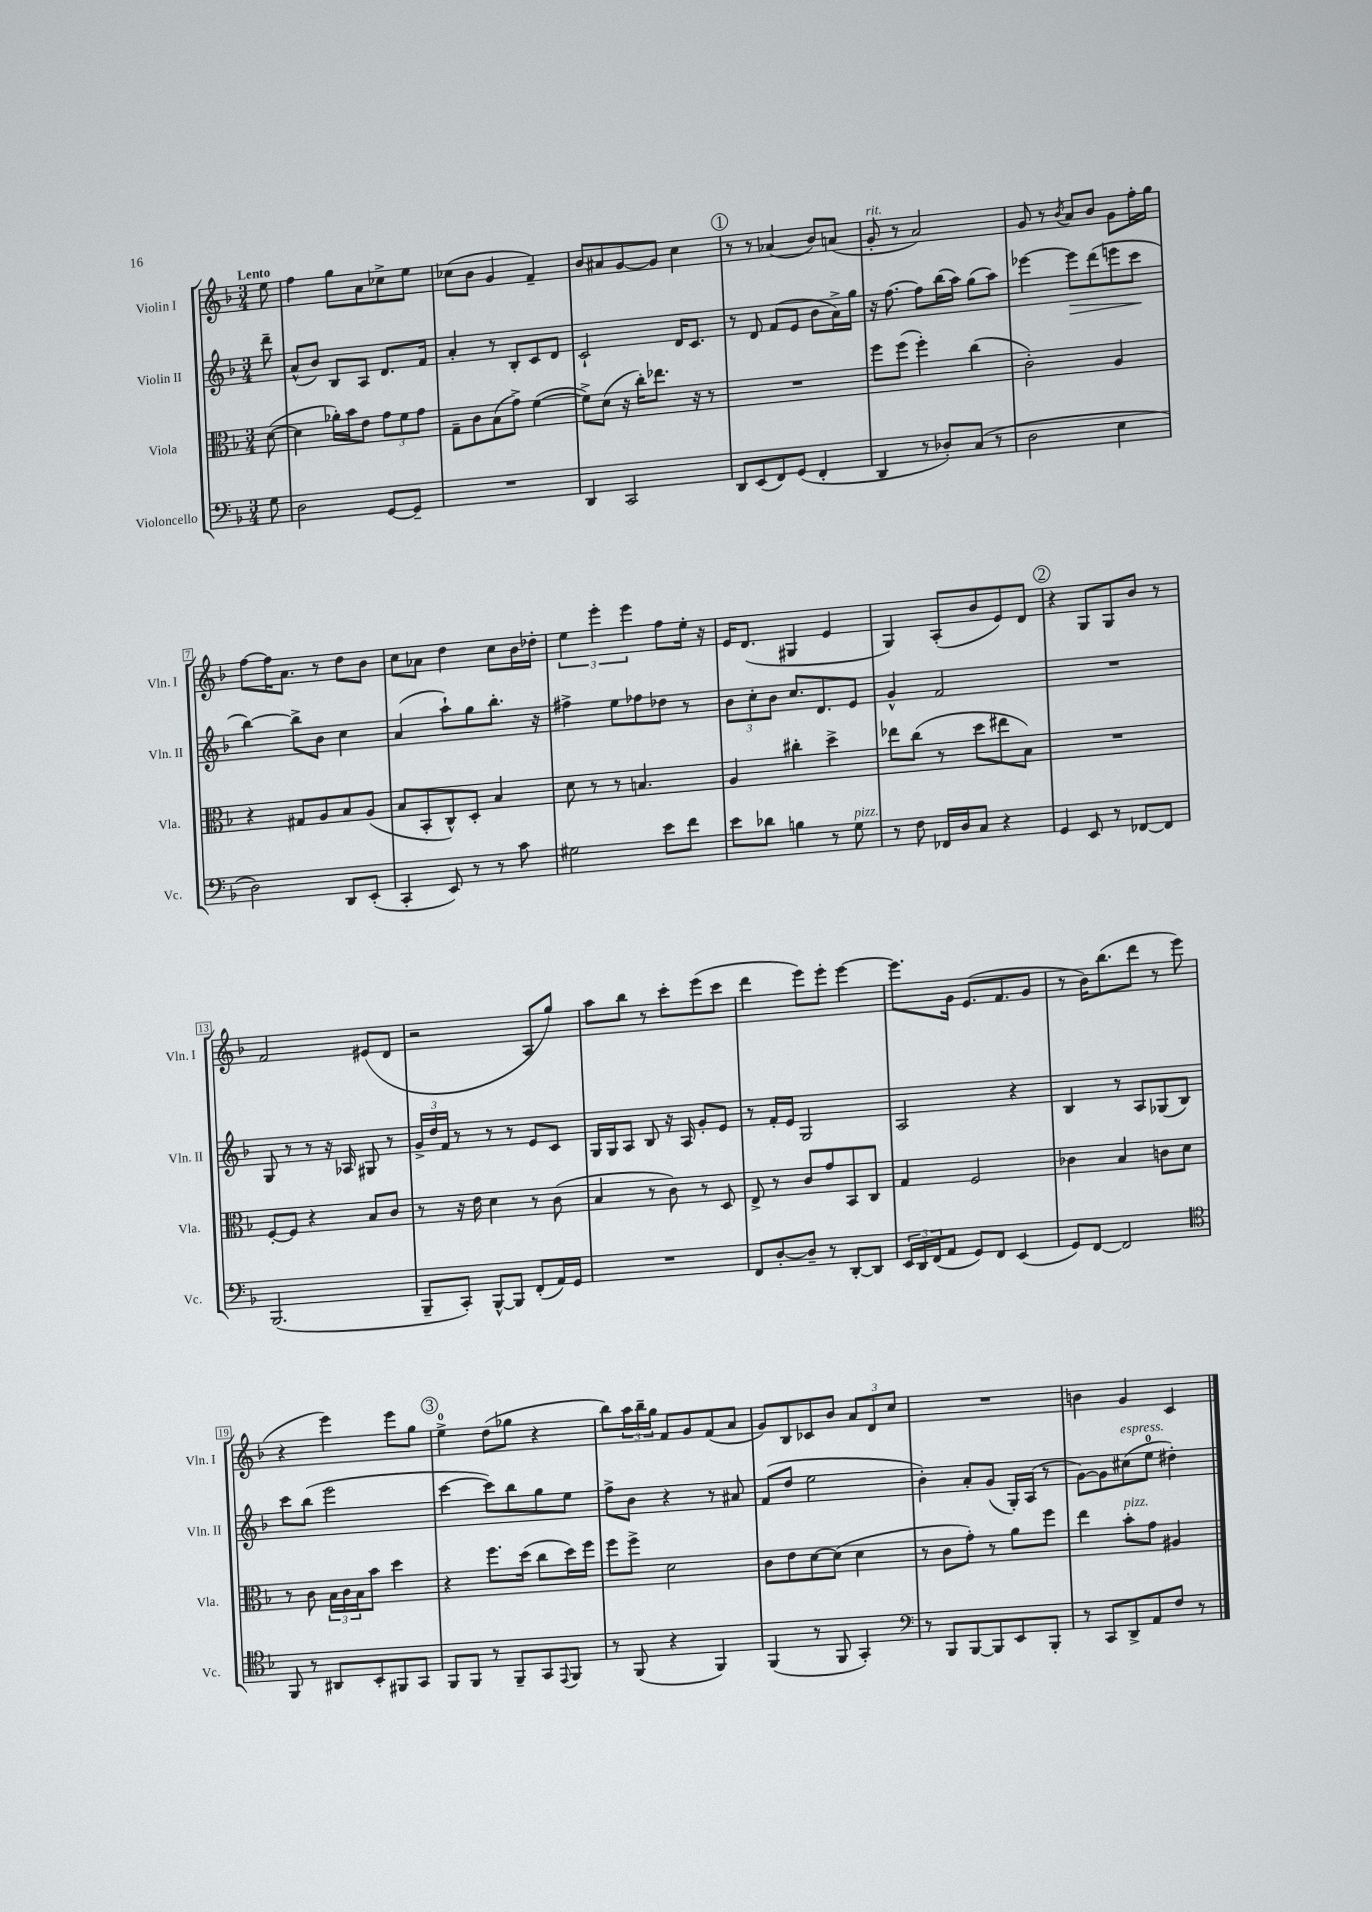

**kern	**kern	**kern	**kern
*staff4	*staff3	*staff2	*staff1
*clefF4	*clefC3	*clefG2	*clefG2
*k[b-]	*k[b-]	*k[b-]	*k[b-]
*M3/4	*M3/4	*M3/4	*M3/4
8G	([8d	8ddd~	8ee
=	=	=	=
2D	4d]	(8a^^	4ff
.	.	8b-)	.
.	16a-')	8B-	8gg
.	16b-	.	.
.	8e	8A	8a
[8GG	12g	8.d	8cc-^
.	12f	.	.
8GG~]	.	.	8ee
.	12g	.	.
.	.	16f	.
=	=	=	=
2.r	8G~	4a'	(8cc-
.	8c	.	8b-
.	(8B-	8r	4g
.	8g^)	8B-'	.
.	([4f	8c	4f~)
.	.	8d	.
=	=	=	=
4DD	8f^])	2c`	8b-
.	(8d	.	8a#
2CC	16r	.	[8g
.	16cc')	.	.
.	8.ee-	.	8g]
.	.	16d	4cc
.	16r	8.c	.
.	8r	.	.
=	=	=	=
8DD	2.r	8r	8r
(8EE	.	8d	8r
8FF)	.	(8f	(4a-
(8GG	.	8e	.
4FF'	.	8b-	8b-)
.	.	16a^)	(8a
.	.	16gg	.
=	=	=	=
4DD	8ff	16r	8g'
.	.	[8.ff	.
.	(8ff	.	8r
8r	4ff')	8ff]	2a)
8D-')	.	(16bb-	.
.	.	16aa)	.
(8C	(4cc	(8gg	.
8r	.	8aa)	.
=	=	=	=
2D	2c')	[4eee-	8g
.	.	.	8r
.	.	.	8qb-
.	.	8eee-]	8a
.	.	(8ddd	8b-
4E	4A	8eee	8g
.	.	8ccc	16ff'
.	.	.	16gg
=	=	=	=
2D)	4r	[4bb-)	[8ff
.	.	.	16ff]
.	.	.	8.a
.	8G#	8bb-^]	.
.	8A	8b-	8r
8DD	8B-	4cc	8dd
(8EE'	(8A	.	8b-
=	=	=	=
4CC'	8B-	(4a	8cc
.	8BB-'	.	8a-
8EE)	8C^^)	8aa`)	4dd
8r	8D'	8gg	.
8r	4B-	8.bb-'	8cc
8c	.	.	16b-
.	.	16r	16dd-'
=	=	=	=
2G#	8d	4ff#^	6ee
.	8r	.	.
.	.	.	6eee'
.	8r	8ee	.
.	.	.	6eee
.	4.B	8ff-	.
8e	.	8dd-	8ff
8f	.	8r	16ee'
.	.	.	16r
=	=	=	=
8e	4A	12b-	16e
.	.	.	(8.d
.	.	12cc'	.
8d-	.	.	.
.	.	12b-	.
4B	4cc#'	8.cc	4G#
.	.	8.d	.
8r	4dd^	.	4e
8G	.	8e	.
=	=	=	=
8r	8ee-	4g^^	4G)
8F	(8cc	.	.
16FF-	8r	2f	(8A'
16D	.	.	.
8C	8dd	.	8b-
4r	8ee#	.	8e)
.	8B-)	.	8d
=	=	=	=
4GG	2.r	2.r	4r
8EE	.	.	8G
8r	.	.	8G
[8FF-	.	.	8b-
8FF-]	.	.	8r
=	=	=	=
(2.BBB-	[8F'	8G	2f
.	8F]	8r	.
.	4r	8r	.
.	.	16r	.
.	.	16A-	.
.	8B-	8G#	(8e#
.	8c	8r	8d
=	=	=	=
8BBB-~	8r	24g^	2r
.	.	24dd	.
.	.	24f	.
8CC')	16r	8r	.
.	16e	.	.
[8BBB-^^	4d	8r	.
8BBB-]	.	8r	.
(8FF'	8r	8e	8A
16AA)	(8c	8c	8gg)
16GG	.	.	.
=	=	=	=
2.r	4B-	16G	8aa
.	.	16G	.
.	.	8A	8bb-
.	8r	8B-	8r
.	8c)	16r	8ccc'
.	.	16A	.
.	8r	8g'	(8eee
.	8D	8e	8ccc
=	=	=	=
8FF	8E^	8r	4ddd
[8D'	8r	16f'	.
.	.	16e	.
8D~]	8c	2G	8eee)
8r	8g	.	8eee'
[8DD'	8BB-	.	[4eee
8DD]	8C	.	.
=	=	=	=
24EE	4G	2A	8.eee]
24DD	.	.	.
(24FF	.	.	.
8AA	.	.	.
.	.	.	16g
8GG)	2F	.	(8.e
8FF	.	.	.
.	.	.	8.f
(4EE	.	4r	.
.	.	.	8g
=	=	=	=
8GG)	4c-	4B-	8r
[8FF	.	.	16b-)
.	.	.	(8.bb-
2FF]	4B-	8r	.
.	.	8A	8ddd
.	8c	(8G-	8r
.	8d	8B-)	8eee
=	=	=	=
*clefC4	*	*	*
8FF	8r	8ccc	4r
8r	8c	(8bb-	.
8AA#	24B-	2eee	4eee)
.	24c	.	.
.	24B-	.	.
8BB-'	8b-	.	.
8FF#	4dd	.	8eee
8GG	.	.	8gg
=	=	=	=
8FF	4r	[4ccc	4ee^
8FF	.	.	.
8r	8.ff	8ccc])	(8dd
8FF~	.	8bb-	8gg-
.	(16dd	.	.
8GG	8cc	8gg	4r
8qqEE	.	.	.
8FF	16dd)	8ee	.
.	16ff	.	.
=	=	=	=
8r	8ff	8ff^	8bb-)
(8FF	8ff^	8b-	24aa
.	.	.	24bb-~
.	.	.	24gg
4r	2d	4r	8f
.	.	.	8g
4FF)	.	8r	(8f
.	.	8a#	8a
=	=	=	=
(4FF	8c	(8f	8g)
.	8e	8dd	8B-
8r	[8d	2ee	8c-
8FF	(8d]	.	8b-
4GG')	4d	.	12a
.	.	.	12d
.	.	.	12cc
=	=	=	=
*clefF4	*	*	*
8r	8r	4b-')	2.r
8BBB-	8c	.	.
[8BBB-	8g')	8a'	.
8BBB-]	8r	(8g	.
8EE	8a	16G')	.
.	.	(16A	.
8BBB-'	8ff	8r	.
=	=	=	=
8r	4ee	[8g)	4b
8CC	.	8g]	.
8DD^	8b-'	(8cc#	4g
8AA	8g	8ee	.
8F	4A#	4dd#')	4c
8r	.	.	.
==	==	==	==
*-	*-	*-	*-
